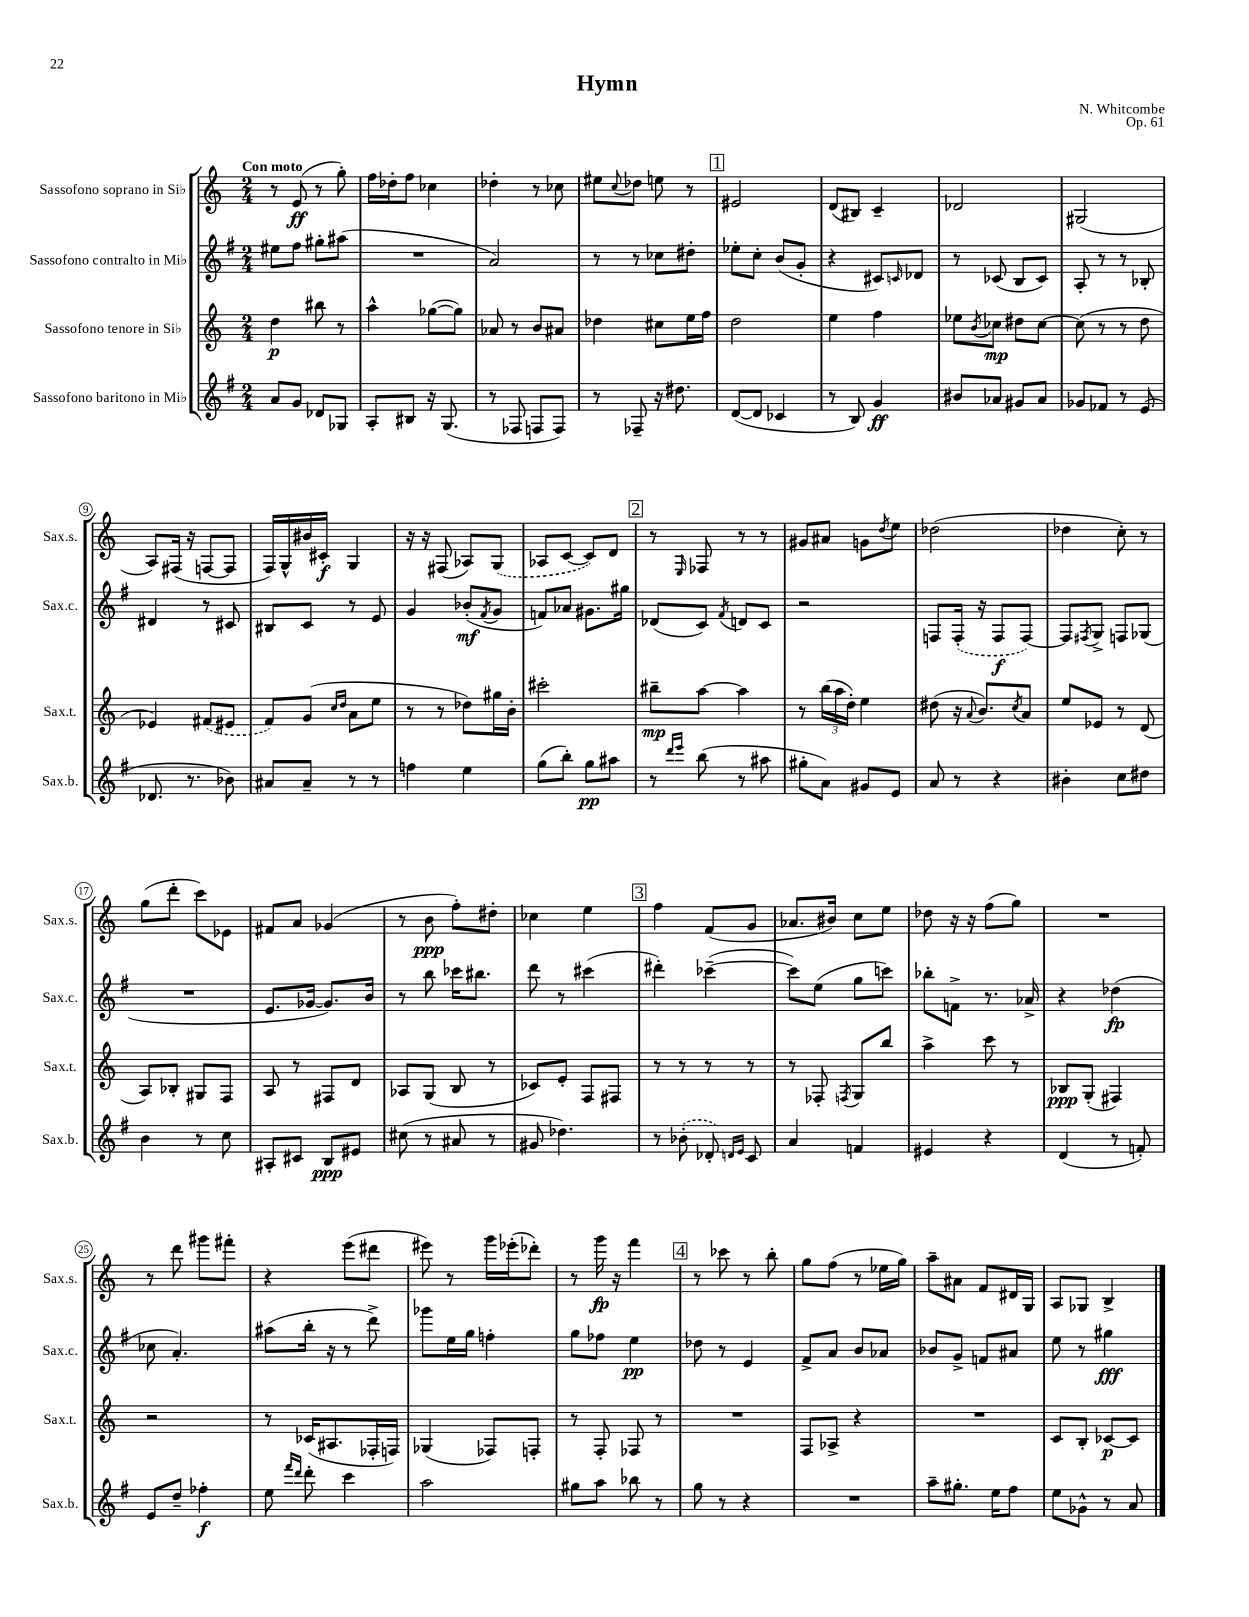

**kern	**kern	**kern	**kern
*staff4	*staff3	*staff2	*staff1
*clefG2	*clefG2	*clefG2	*clefG2
*k[f#]	*k[]	*k[f#]	*k[]
*M2/4	*M2/4	*M2/4	*M2/4
8a	4dd	8ee#	8r
8g	.	8ff#	(8e
8d-	8bb#	8gg#'	8r
8G-	8r	(8aa#	8gg')
=	=	=	=
8A'	4aa^^	2r	16ff
.	.	.	16dd-'
8B#	.	.	8ff
16r	([8gg-	.	4cc-
(8.G	.	.	.
.	8gg-])	.	.
=	=	=	=
8r	8a-	2a)	4dd-'
8F-	8r	.	.
8F	8b	.	8r
8F)	8a#	.	8cc-
=	=	=	=
8r	4dd-	8r	8ee#
.	.	.	8qqcc
8F-~	.	8r	8dd-
16r	8cc#	8cc-	8ee
8.dd#	.	.	.
.	16ee	8dd#'	8r
.	16ff	.	.
=	=	=	=
([8d	2dd	8ee-'	2e#
8d]	.	8cc'	.
4c-	.	(8b	.
.	.	8g'	.
=	=	=	=
8r	4ee	4r	(8d
8B)	.	.	8B#)
4g	4ff	8c#)	4c~
.	.	16qqc	.
.	.	8d-	.
=	=	=	=
8b#	8ee-	8r	2d-
.	8qb	.	.
8a-	8cc-	(8c-	.
8g#	8dd#	8B	.
8a-	[8cc-	8c-)	.
=	=	=	=
8g-	(8cc-]	8A'	(2G#
8f-	8r	8r	.
8r	8r	8r	.
(8e	8dd	8B-'	.
=	=	=	=
8.d-	4e-)	4d#	8A)
.	.	.	(16F#
8.r	.	.	16r
.	(8f#	8r	[8F
8b-)	8e#	8c#	8F]
=	=	=	=
8a#	8f)	8B#	16F)
.	.	.	16G^^
8a#~	(8g	8c	16b#
.	.	.	16c#'
.	16qqcc	.	.
.	16qqdd	.	.
8r	8a	8r	4G
8r	8ee	8e	.
=	=	=	=
4ff	8r	4g	16r
.	.	.	16r
.	8r	.	(8F#
4ee	8dd-)	(8b-'	8A-)
.	.	8qf#	.
.	16gg#	8g	(8G
.	16b'	.	.
=	=	=	=
(8gg	2ccc#'	8f)	8A-
8bb')	.	8a-	[8c
8gg	.	8.g#	8c])
8aa#	.	.	8d
.	.	16gg#	.
=	=	=	=
8r	8bb#~	(8d-	8r
16qqddd	.	.	.
16qqeee	.	.	16qqE
(8bb	[8aa	8c)	8F-
.	.	8qf#	.
8r	4aa]	8d	8r
8aa#	.	8c	8r
=	=	=	=
8gg#'	8r	2r	8g#
8a)	(24bb	.	8a#
.	24aa	.	.
.	24dd')	.	.
8g#	4ee	.	8g
.	.	.	8qdd
8e	.	.	8ee
=	=	=	=
8a	(8dd#	8F	(2dd-
8r	16r	(16F'	.
.	8qqa	.	.
.	8.b)	16r	.
4r	.	8F	.
.	8qcc	.	.
.	8a	[8F)	.
=	=	=	=
4b#'	8ee	8F]	4dd-
.	.	8qF#	.
.	8e-	8G^	.
8cc	8r	8F	8cc')
8dd#	(8d	(8G-	8r
=	=	=	=
4b	8A)	2r	(8gg
.	8B-'	.	8ddd'
8r	8G#	.	8ccc)
8cc	8F	.	8e-
=	=	=	=
8A#'	8A	8.e	8f#
8c#	8r	.	8a
.	.	[16g-	.
8B	8F#	8.g-])	(4g-
8e#	8d	.	.
.	.	16b	.
=	=	=	=
(8cc#	8A-	8r	8r
8r	(8G	8bb	8b
8a#	8B	16ccc-	8ff')
.	.	8.bb#	.
8r	8r	.	8dd#'
=	=	=	=
8g#	8c-)	8ddd	4cc-
4.dd-)	8e'	8r	.
.	8F	(4ccc#	4ee
.	8F#	.	.
=	=	=	=
8r	8r	4ddd#')	4ff
(8b-'	8r	.	.
8d-')	8r	([4ccc-~	(8f
16qqd	.	.	.
16qqe	.	.	.
8c	8r	.	8g
=	=	=	=
4a	8r	8ccc-])	8.a-
.	8F-'	(8ee	.
.	.	.	16b#)
.	8qF	.	.
4f	8G	8gg	8cc
.	8bb	8ccc)	8ee
=	=	=	=
4e#	4aa^	8bb-'	8dd-
.	.	8f^	16r
.	.	.	16r
4r	8ccc	8.r	(8ff
.	8r	.	8gg)
.	.	16a-^	.
=	=	=	=
(4d	8B-	4r	2r
.	(8G'	.	.
8r	4F#)	(4dd-	.
8f')	.	.	.
=	=	=	=
8e	2r	8cc-	8r
8dd~	.	4.a')	8ddd
4ff-'	.	.	8ggg#
.	.	.	8fff#'
=	=	=	=
8ee	8r	(8aa#	4r
16qqfff#	.	.	.
16qqddd	.	.	.
8ddd'	(16c-	16bb'	.
.	8.A#	16r	.
4ccc	.	8r	(8eee
.	16F-'	8ddd^)	8ddd#
.	16F)	.	.
=	=	=	=
2aa	(4G-	8ggg-	8eee#)
.	.	16ee	8r
.	.	16gg	.
.	8F-)	4ff'	16ggg
.	.	.	(16eee-'
.	8F'	.	8ddd-')
=	=	=	=
8gg#	8r	8gg	8r
8aa	8F'	8ff-	16ggg
.	.	.	16r
8bb-	8F-	4ee	4fff
8r	8r	.	.
=	=	=	=
8gg	2r	8dd-	8r
8r	.	8r	8ccc-
4r	.	4e	8r
.	.	.	8bb'
=	=	=	=
2r	8F	8f#^	8gg
.	8A-^	8a	(8ff
.	4r	8b	8r
.	.	8a-	16ee-
.	.	.	16gg)
=	=	=	=
8aa~	2r	8b-	8aa~
8.gg#'	.	8g^	8a#
.	.	8f	8f
16ee	.	.	.
8ff#	.	8a#	16d#
.	.	.	16G
=	=	=	=
8ee	8c	8ee	8A
8g-^^	8B'	8r	8G-
8r	[8c-	4gg#	4B^
8a	8c-]	.	.
==	==	==	==
*-	*-	*-	*-
